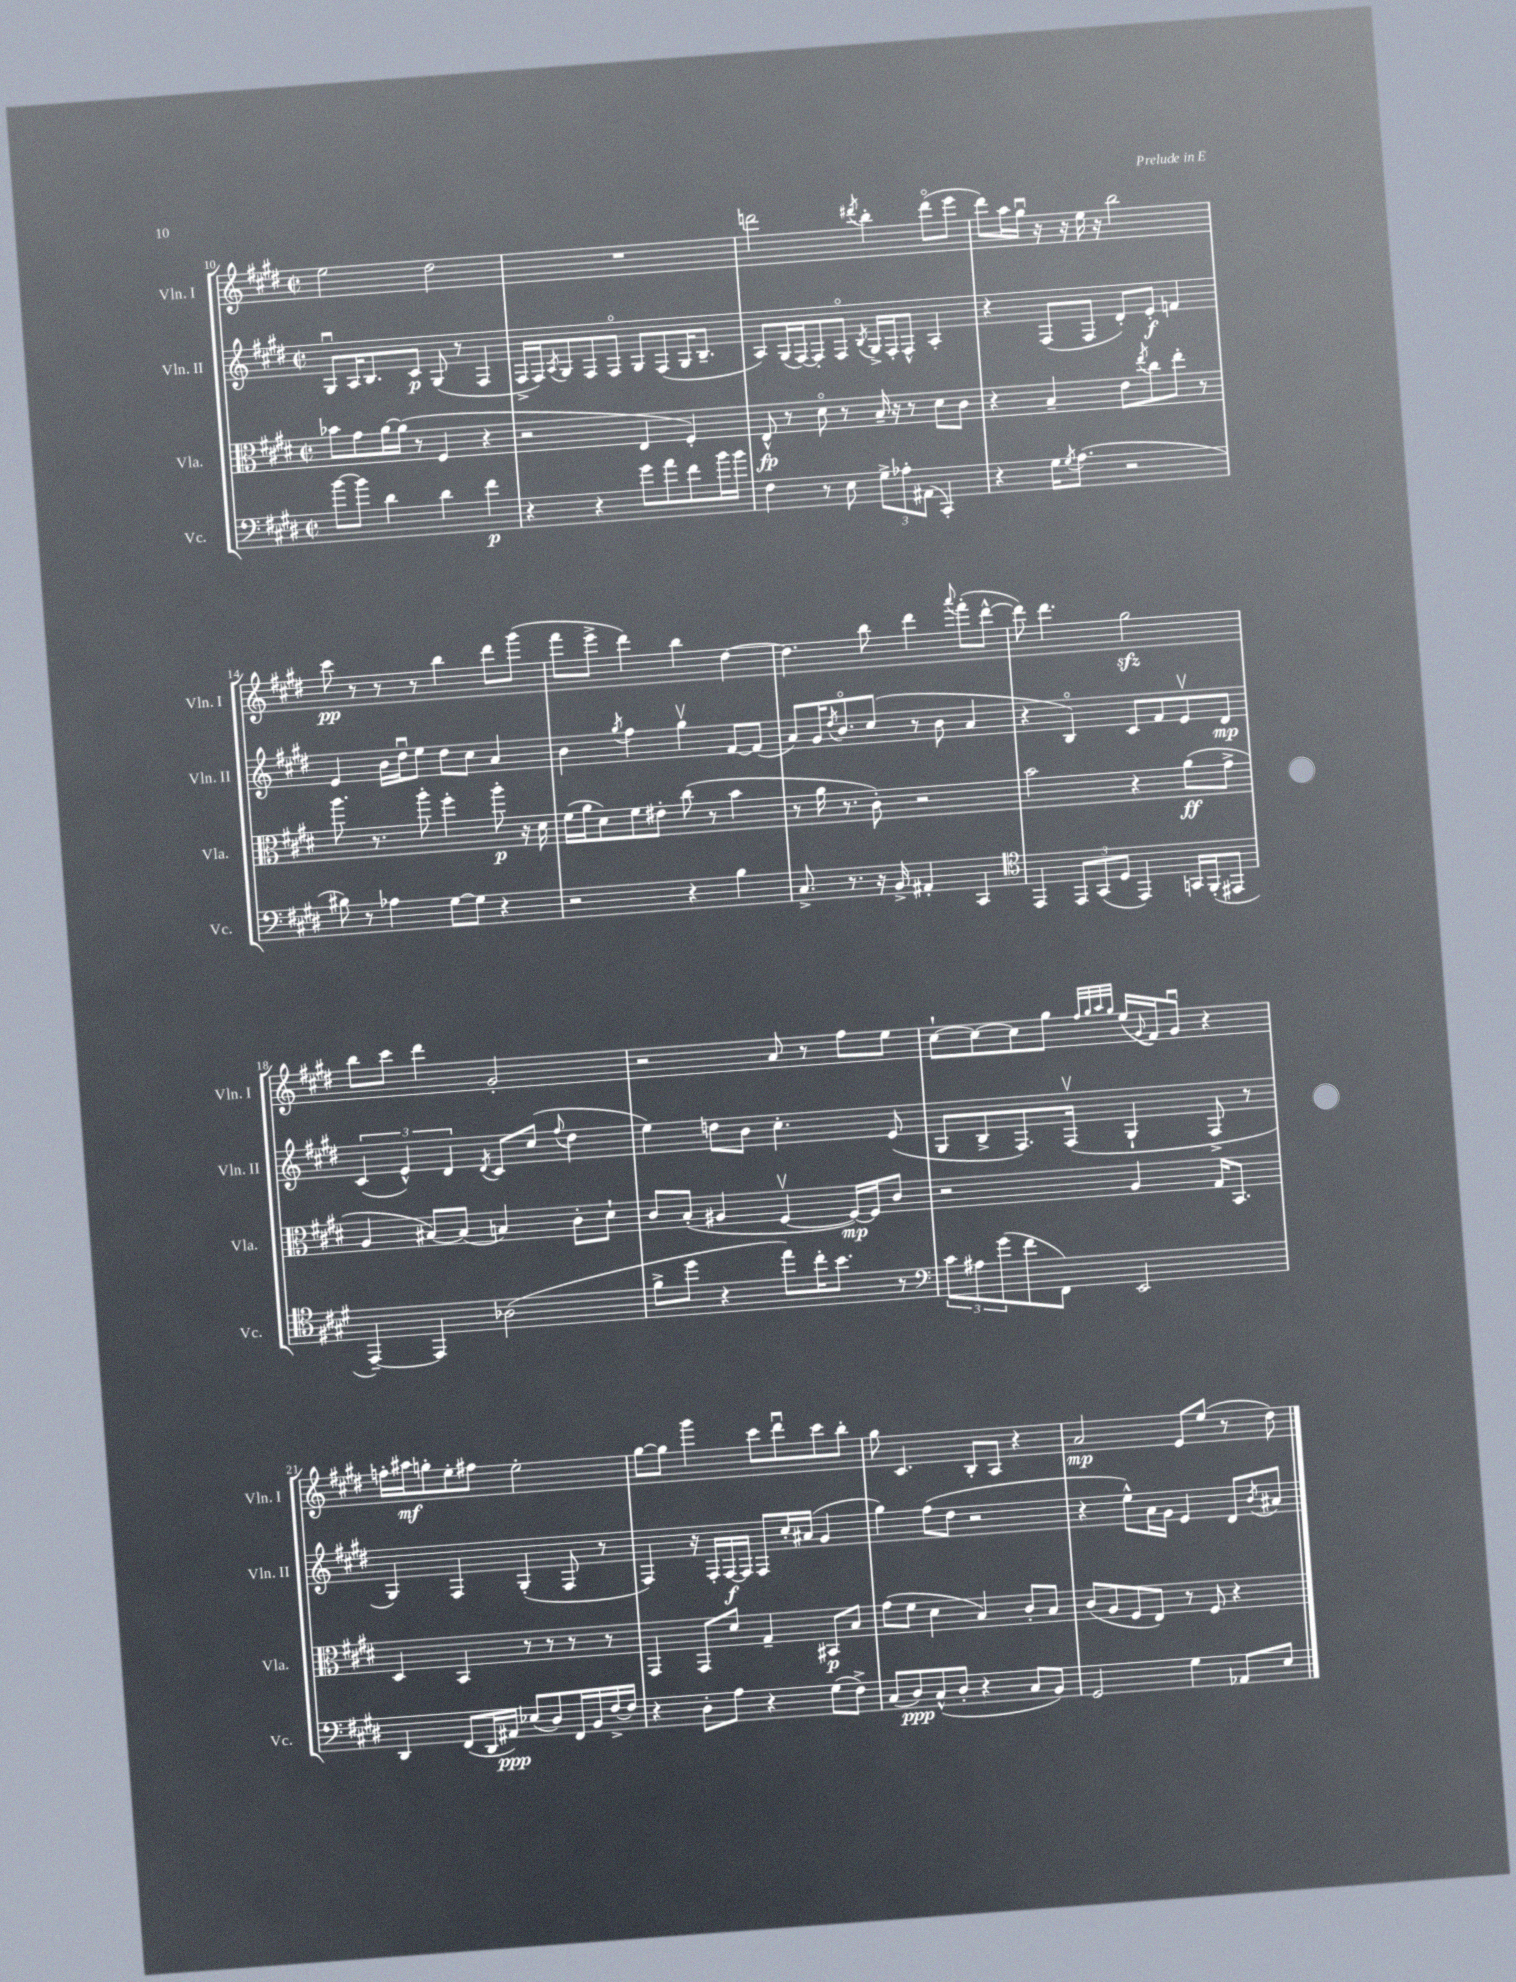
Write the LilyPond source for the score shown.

<<
\new StaffGroup <<
\new Staff = "s0" \with { instrumentName = "Vln. I" shortInstrumentName = "Vln. I" } {
    \clef treble \key e \major \defaultTimeSignature \time 2/2
    e''2 dis''2 |
    R1 |
    d'''2 \acciaccatura { dis'''8 } b''4-. dis'''8\flageolet( e'''8 |
    dis'''8) a''16 gis''16\downbow r16 r16 e''16 r16 b''2 |
    cis'''8\pp r8 r8 r8 b''4 dis'''8 gis'''8( |
    fis'''8 e'''8-> dis'''4) b''4 dis''4~ |
    dis''4. b''8 dis'''4 \appoggiatura { a'''8 } fis'''8-.( dis'''8~-^ |
    dis'''8) dis'''4. gis''2\sfz |
    b''8 cis'''8 dis'''4 gis'2-. |
    r2 a'8 r8 fis''8 e''8 |
    cis''8~-! cis''8~ cis''8 gis''8 \grace { fis''32 gis''32 a''32 gis''32 } e''16( \appoggiatura { gis'8 } fis'16) gis'8\downbow r4 |
    f''16-. ais''16\mf g''8-. e''8-. fis''8 e''2-. |
    gis''8~ gis''8 gis'''4 cis'''8 dis'''8\downbow cis'''8 b''8-. |
    gis''8 cis'4. b8-. a8 r4 |
    a'2\mp e'8 e''8( r8 dis''8) \bar "|." |
}
\new Staff = "s1" \with { instrumentName = "Vln. II" shortInstrumentName = "Vln. II" } {
    \clef treble \key e \major \defaultTimeSignature \time 2/2
    gis8\downbow a16 b8. cis'8\p gis8( r8 fis4 |
    fis16-> fis16) \acciaccatura { a8 } gis8 fis8 fis8\flageolet gis8 fis8( gis16 b8.-- |
    a8) gis16( fis16~) fis8-. fis8\flageolet \acciaccatura { b8 } gis16-> fis16-. fis8-^ a4-. |
    r4 fis8( fis8 dis'8-.) e'8-.\f f'4 |
    e'4 b'16 dis''16\downbow e''8 dis''8 cis''8 a'4 |
    b'4 \acciaccatura { gis''8 } fis''4 gis''4\upbow fis'8~ fis'8( |
    a'8) gis'16 \acciaccatura { dis''8 } b'8.\flageolet cis''8( r8 b'8 a'4 |
    r4 b4\flageolet) cis'8 fis'8 e'8\upbow dis'8\mp |
    \tuplet 3/2 { cis'4( e'4-^) dis'4 } \acciaccatura { dis'8 } cis'8 cis''8( \appoggiatura { fis''8 } dis''4 |
    e''4) d''8 b'8 cis''4.-. e'8( |
    gis8 b8-> fis8.) fis16\upbow( gis4-! fis8-> r8 |
    gis4) fis4 gis4-.( fis8 r8 |
    fis4) r16 fis16-. fis16~\f fis16 fis8 cis''16-. ais'16( gis'4 |
    gis''4) fis''8( dis''8 r2 |
    r4 e''8-^) a'16 gis'16 e'4 dis'8 \acciaccatura { b'8 } ais'8 \bar "|." |
}
\new Staff = "s2" \with { instrumentName = "Vla." shortInstrumentName = "Vla." } {
    \clef alto \key e \major \defaultTimeSignature \time 2/2
    bes'8 gis'8 a'16~ a'16( r8 fis4 r4 |
    r2 e4 fis4-.) |
    e8-^\fp r8 dis'8\flageolet r8 b16-- r16 r8 dis'8 cis'8 |
    r4 b4-- e'8 \acciaccatura { e''8 } cis''8 e''8-. r8 |
    a''8. r8. a''8-. fis''4-. a''8-.\p r16 dis'16 |
    fis'16( a'16 dis'8) fis'8 eis'8-. cis''8( r8 b'4 |
    r8 a'16 r8. cis'8-.) r2 |
    b'2 r4 a'8\ff( gis'8-> |
    a4 bis8~) bis8( b4) cis'8-. dis'8-! |
    cis'8 b8-.( ais4 fis4~\upbow fis16~\mp) fis16 cis'8 |
    r2 a4 gis16 b,8. |
    dis4 b,4 r8 r8 r8 r8 |
    gis,4 gis,8 dis'8 gis4-- bis,8\p b8 |
    gis'8( fis'8 dis'4 b4) cis'8-. b8 |
    cis'8( a8 fis8 e8) r8 fis8 r4 \bar "|." |
}
\new Staff = "s3" \with { instrumentName = "Vc." shortInstrumentName = "Vc." } {
    \clef bass \key e \major \defaultTimeSignature \time 2/2
    b'8~ b'8 dis'4 dis'4 fis'4\p |
    r4 r4 gis'8 a'8 fis'8 b'16 b'16 |
    fis4 r8 e8 \tuplet 3/2 { gis8-> aes8-. ais,8( } cis,4-.) |
    r4 gis16 \acciaccatura { gis8 } a8.( r2 |
    bis8) r8 aes4 gis8~ gis8 r4 |
    r2 r4 b4 |
    cis8.-> r8. r16 b,16-> ais,4-. cis,4 |
    \clef tenor e,4 \tuplet 3/2 { e,8 gis,8( dis8 } e,4) g,16 fis,16-.( eis,8 |
    e,4~--) e,4 aes2( |
    fis'8-> dis''8 r4 e''8) cis''16-. b'8. r8 |
    \clef bass \tuplet 3/2 { cis'8 ais8 gis'8( } fis'8 fis,8) e,2 |
    dis,4 fis,8( dis,16 ais,16\ppp) ees8( dis8) fis,16 b,16 fis16~-> fis16 |
    r4 dis8-. a8 r4 gis8( fis8->) |
    cis8( dis8\ppp) cis8-^( dis8-. r4 cis8 b,8) |
    gis,2 gis4 aes,8 e8 \bar "|." |
}
>>
>>
\layout { \context { \Score currentBarNumber = #10 } }
